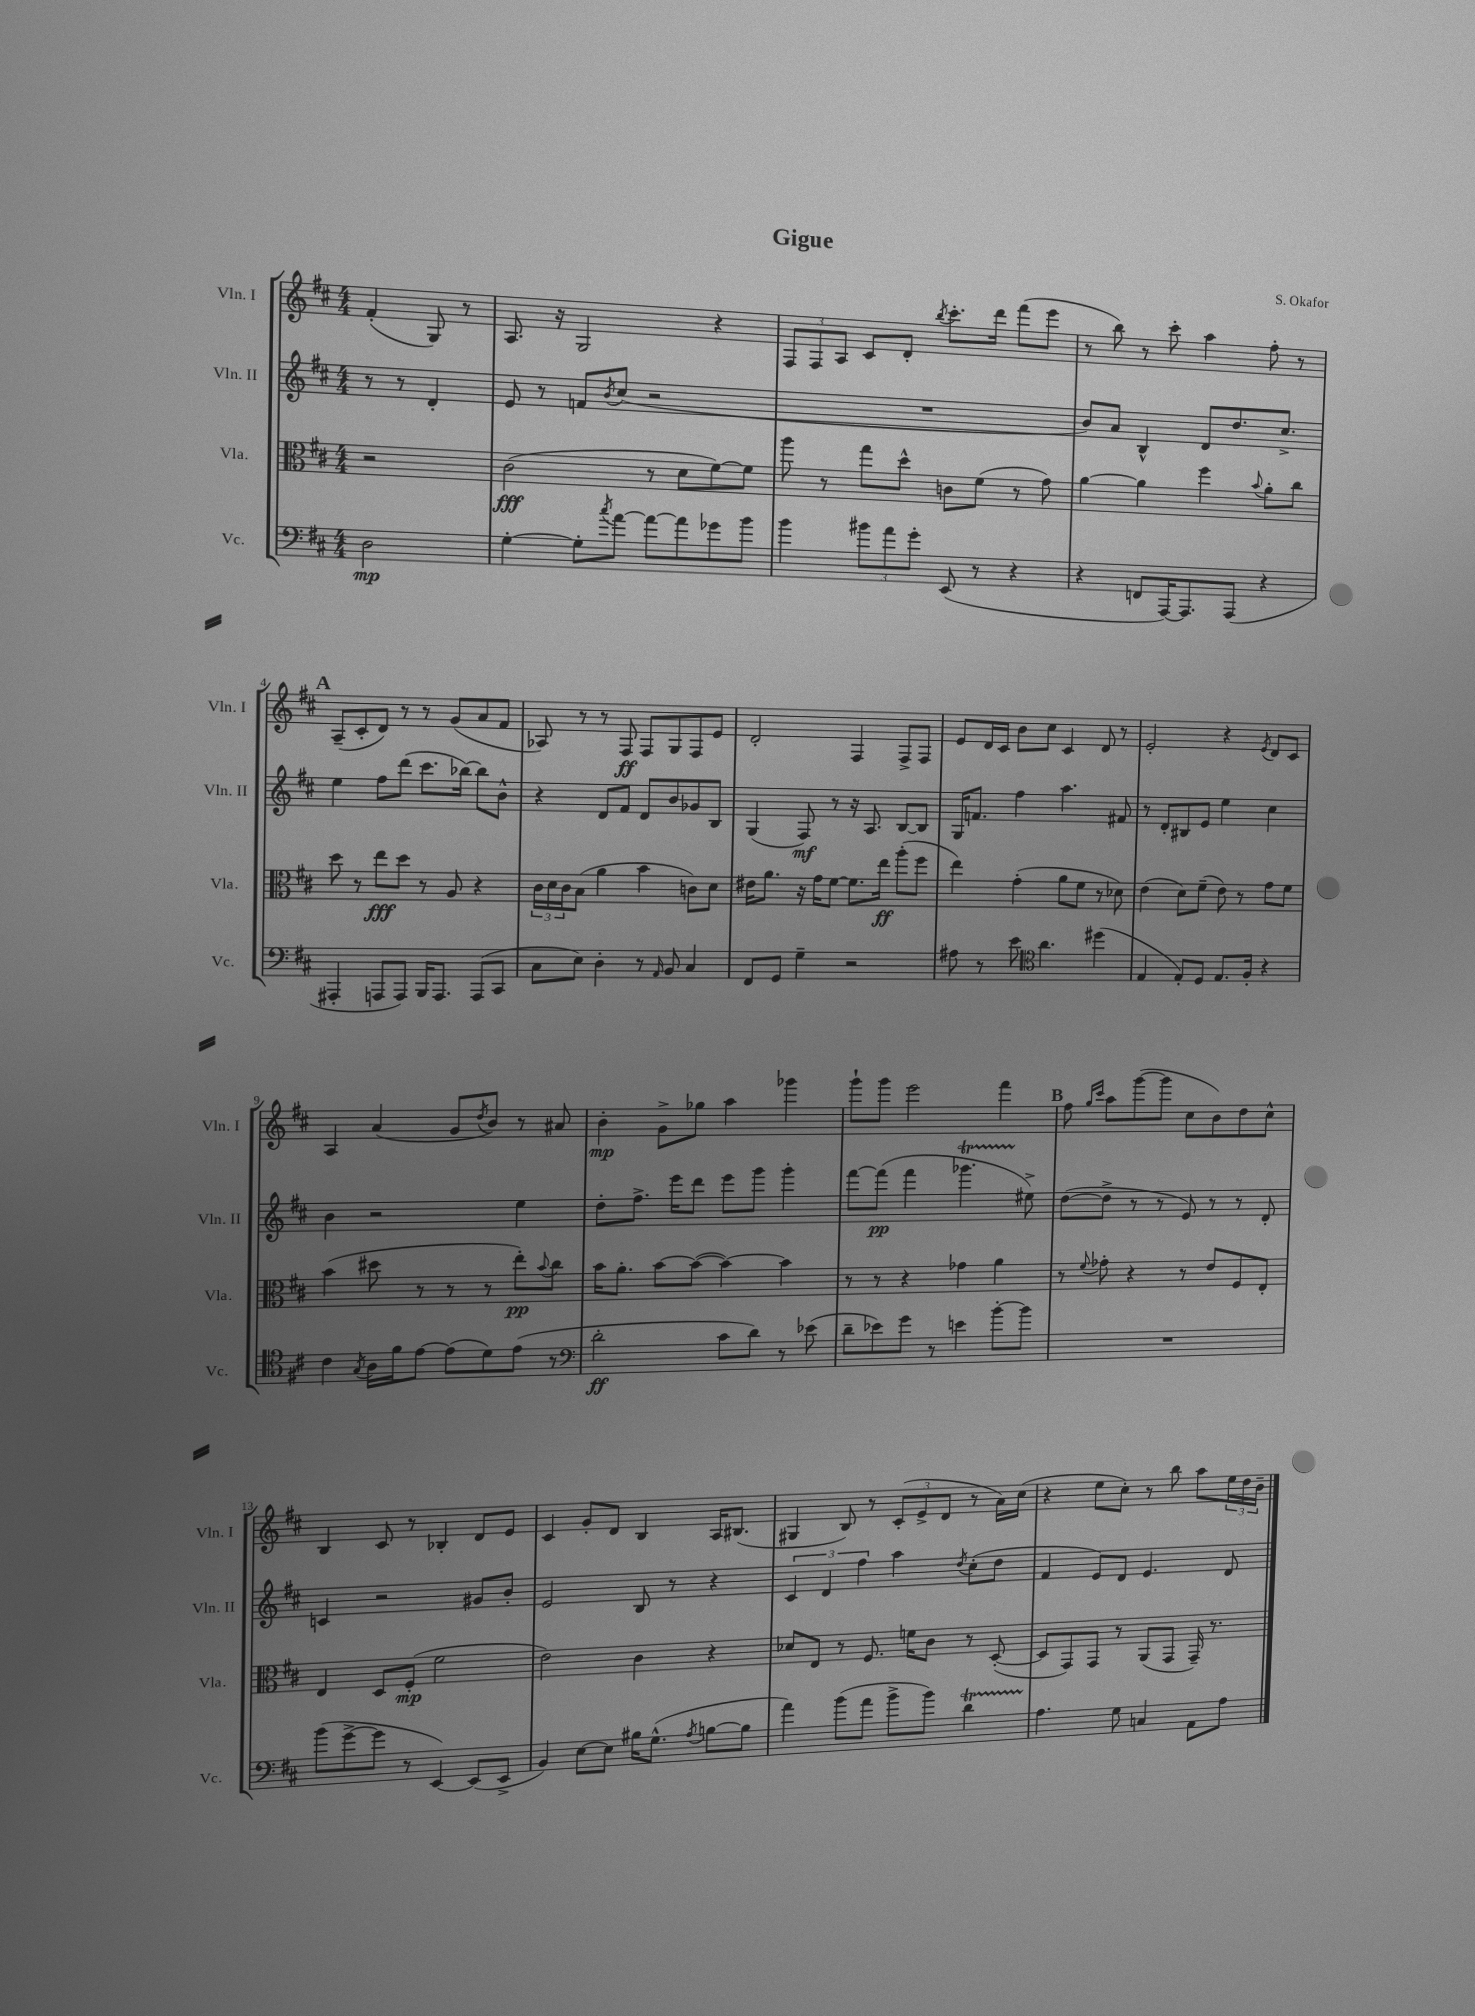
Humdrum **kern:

**kern	**kern	**kern	**kern
*staff4	*staff3	*staff2	*staff1
*clefF4	*clefC3	*clefG2	*clefG2
*k[f#c#]	*k[f#c#]	*k[f#c#]	*k[f#c#]
*M4/4	*M4/4	*M4/4	*M4/4
2D\	2r	8r	(4f#'/
.	.	8r	.
.	.	4d'/	8G/)
.	.	.	8r
=	=	=	=
[4G'\	(2c#\	8e/	8.A/
.	.	8r	.
.	.	.	16r
8G'\]L	.	8f/L	2G/
8qcc#/	.	8qb/	.
[8a\J	.	(8cc#/J	.
8a\_L	8r	2r	.
8a\]	8d\L	.	.
8g-\	[8f#\)	.	4r
8b\J	8f#\]J	.	.
=	=	=	=
4b\	8aa\	1r	12F#/L
.	.	.	12F#/
.	8r	.	.
.	.	.	12A/J
12b#\L	8gg\L	.	8c#/L
12a\	.	.	.
.	8dd^^\J	.	8d'/J
12g'\J	.	.	.
.	.	.	8qbb/
(8EE/	8c\L	.	8.ccc#'\L
8r	(8f#\J	.	.
.	.	.	16ddd\Jk
4r	8r	.	(8fff#\L
.	8g\)	.	8eee\J
=	=	=	=
4r	[4a\	8b/L)	8r
.	.	8a/J	8bb\)
8FF/L	4a\]	4B^^/	8r
[16AAA/K)	.	.	8ccc#'\
8.AAA/]	.	.	.
.	4ff#\	8d/L	4aa\
(8AAA/J	.	8.dd/	.
.	8qqb/	.	.
4r	8a'\L	.	8ff#'\
.	.	8.cc#^/J	.
.	8cc#\J	.	8r
=	=	=	=
4AAA#'/	8dd\	4ee\	(8A~/L
.	8r	.	8c#'/
8AAA/L	8ee\L	8ff#\L	8d/J)
8AAA/J)	8dd\J	(8ddd\J	8r
16BBB/LK	8r	8.ccc#\L	8r
8.AAA/J	.	.	.
.	8A/	.	(8g/L
.	.	[16bb-\Jk)	.
(8AAA/L	4r	8bb-\]L	8a/
8CC#/J	.	8b^^\J	8f#/J
=	=	=	=
8C#\L	24c#\LL	4r	8A-/)
.	24d\	.	.
.	24c#\J	.	.
8E\J)	(8B\J	.	8r
4D'\	4a\	8d/L	8r
.	.	8f#/J	8F#/
8r	4b\	8d/L	8F#/L
16qqAA/	.	.	.
8BB/	.	8b/	8G/
4C#/	8c\L)	8g-/	8F#/
.	8d\J	8B/J	8e/J
=	=	=	=
8FF#/L	16e#\LK	(4G/	2d'/
.	8.a\J	.	.
8GG/J	.	.	.
4G~\	16r	8F#/)	.
.	16g\LK	.	.
.	[8f#\J	8r	.
2r	8.f#\]L	16r	4F#/
.	.	8.A/	.
.	16ee\Jk	.	.
.	(8aa'\L	[8B/L	8F#^/L
.	8ff#\J	8B/]J	8F#/J
=	=	=	=
8A#\	4ee\)	16G/LK	8e/L
.	.	8.f/J	.
8r	.	.	16d/L
.	.	.	16c#/JJ
8e\	(4g'\	4ff#\	8b\L
*clefC4	*	*	*
4.a\	.	.	8cc#\J
.	8a\L	4.aa\	4c#/
.	8f#\J	.	.
(4dd#\	8r	.	8d/
.	8d-\)	8f#/	8r
=	=	=	=
4E/	(4e\	8r	2e'/
.	.	8d'/L	.
8E'/L)	8d\L)	8B#/	.
8D/J	(8f#~\J	8e/J	.
8.E/L	8e\)	4ee\	4r
.	8r	.	.
16F#'/Jk	.	.	.
.	.	.	8qe/
4r	8g\L	4cc#\	8d/L
.	8f#\J	.	8c#/J
=	=	=	=
4c#\	(4b\	4b\	4A/
8qG/	.	.	.
16A\LL	8dd#\	2r	(4a/
16f#\J	.	.	.
[8e\J	8r	.	.
(8e\]L	8r	.	8g/L
.	.	.	8qdd/
8d\)	8r	.	8b/J)
(8e\J	8ee'\L)	4ee\	8r
.	8qqb/	.	.
8r	8cc#\J	.	8a#/
=	=	=	=
*clefF4	*	*	*
2d'\	16b\LK	8dd'\L	4b'\
.	8.a'\J	.	.
.	.	8.ff#^\J	.
.	[8b\L	.	8g^\L
.	.	16eee\LK	.
.	(8b\_J	8ddd\J	8gg-\J
8c#\L	4b\_)	8eee\L	4aa\
8d\J)	.	8ggg\J	.
8r	4b\]	4ggg'\	4ggg-\
(8e-\	.	.	.
=	=	=	=
8d~\L	8r	[8fff#\L	8ggg`\L
8e-\)	8r	(8fff#\]J	8ggg\J
8g\J	4r	4fff#\	2eee\
8r	.	.	.
4e\	4g-\	4.ggg-\	.
[8b'\L	4a\	.	4fff#\
8b\]J	.	8ee#^\)	.
=	=	=	=
1r	8r	([8dd\L	8ff#\
.	.	.	16qqgg/LL
.	8qqf#/	.	16qqccc#/JJ
.	8g-'\	8dd^\]J	8aa\L
.	4r	8r	([8ggg\
.	.	8r	8ggg\]J
.	8r	8e/)	8cc#\L
.	8e/L	8r	8b\)
.	8F#/	8r	8dd\
.	8E'/J	8d'/	8cc#^^\J
=	=	=	=
(8b\L	4E/	4c/	4B/
[8g^\	.	.	.
8g\]J	8D/L	2r	8c#/
8r	(8F#'/J	.	8r
[4EE/)	2f#\	.	4B-'/
(8EE/]L	.	8g#/L	8d/L
8EE^/J	.	8b'/J	8e/J
=	=	=	=
4BB/)	2e\)	2e/	4c#/
[8E\L	.	.	8g'/L
8E\]J	.	.	8d/J
16B#\LK	4c#\	8B/	4B/
(8.G^^\J	.	.	.
.	.	8r	.
8qA/	.	.	.
[8B\L	4r	4r	16A/LK
.	.	.	(8.B#/J
8B\]J	.	.	.
=	=	=	=
4a\)	8d-/L	6c#/	4G#/
.	8E/J	.	.
.	.	6d/	.
(8b\L	8r	.	8B/)
.	.	6ff#\	.
8a\J	8.F#/	.	8r
8b^\L	.	4aa\	(12c#'/L
.	16f\LK	.	.
.	.	.	12e^/
8b\J)	8c#\J	.	.
.	.	.	12d/J
.	.	8qdd/	.
4d\	8r	(8cc#'\L	8r
.	([8D'/	8dd\J	16a\LL)
.	.	.	(16cc#\JJ
=	=	=	=
4.A\	8D/]L	4f#/	4r
.	8GG/)	.	.
.	8GG/J	8e/L)	8ee\L
8G\	8r	8d/J	8cc#'\J)
4C/	(8AA/L	4.e/	8r
.	8GG/J	.	8bb\
8AA\L	16GG~/)	.	8aa\L
.	8.r	.	.
8A\J	.	8d/	24ee\L
.	.	.	24dd\
.	.	.	24b~\JJ
==	==	==	==
*-	*-	*-	*-
